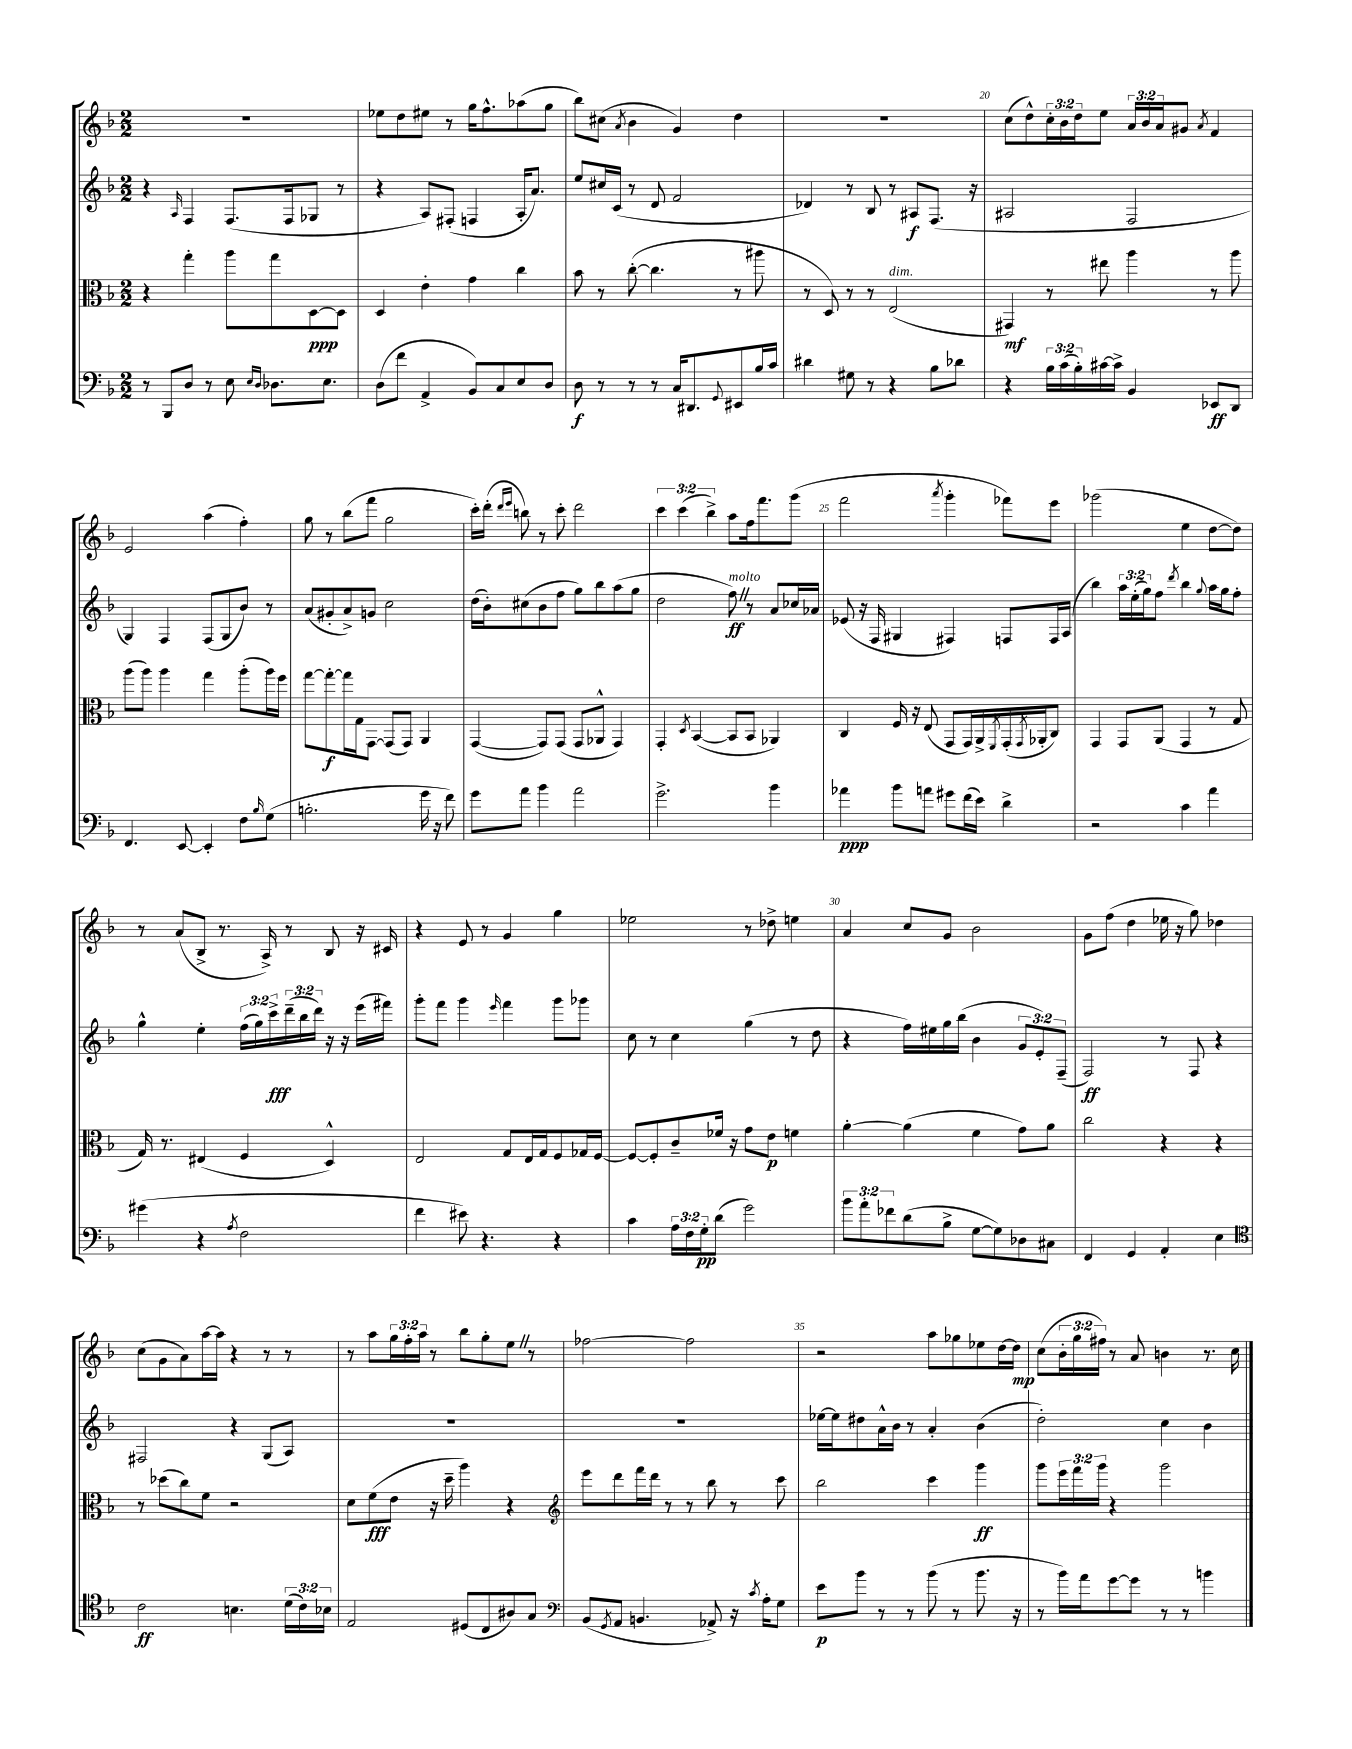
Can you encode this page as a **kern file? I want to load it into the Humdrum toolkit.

**kern	**kern	**kern	**kern
*staff4	*staff3	*staff2	*staff1
*clefF4	*clefC3	*clefG2	*clefG2
*k[b-]	*k[b-]	*k[b-]	*k[b-]
*M2/2	*M2/2	*M2/2	*M2/2
8r	4r	4r	1r
8BBB-	.	.	.
.	.	16qqA	.
8D	4gg'	4F	.
8r	.	.	.
8E	8aa	(8.F	.
16qqE	.	.	.
16qqD	.	.	.
8.D-	8gg	.	.
.	.	16F	.
.	[8D	8G-	.
8.E	.	.	.
.	8D]	8r	.
=	=	=	=
(8D	4D	4r	8ee-
8f	.	.	8dd
4AA^	4e'	8A)	8ee#
.	.	(8F#'	8r
8BB-)	4g	4F	16gg
.	.	.	8.ff^^
8C	.	.	.
8E	4cc	16A'	(8aa-
.	.	8.a)	.
8D	.	.	8gg
=	=	=	=
8D	8b-	8ee	8bb-)
8r	8r	16cc#	(8cc#
.	.	(16c	.
.	.	.	8qa
8r	([8cc'	8r	4b-
8r	4.cc]	8d	.
16C	.	2f	4g)
8.DD#	.	.	.
8qqGG	.	.	.
8EE#	8r	.	4dd
16B-	8aa#	.	.
16c	.	.	.
=	=	=	=
4d#	8r	4d-)	1r
.	8D)	.	.
8G#	8r	8r	.
8r	8r	8B-	.
4r	(2E	8r	.
.	.	8A#	.
8B-	.	(8.F	.
8d-	.	.	.
.	.	16r	.
=	=	=	=
4r	4GG#)	2A#	(8cc
.	.	.	8dd^^)
24B-	8r	.	24cc'
(24c	.	.	24b-
24B-')	.	.	24dd
[16c#	8ee#	.	8ee
16c#^]	.	.	.
4BB-	4aa	2F	24a
.	.	.	24b-
.	.	.	24a
.	.	.	8g#
.	.	.	8qa
8EE-	8r	.	4f
8DD	8aa	.	.
=	=	=	=
4.FF	(8aa	4G)	2e
.	8aa)	.	.
.	4aa	4F	.
[8EE	.	.	.
4EE']	4gg	(8F	(4aa
.	.	8G	.
8F	(8aa'	8b-)	4ff')
16qqB-	.	.	.
(8G	16aa)	8r	.
.	16ff	.	.
=	=	=	=
2.B'	[8gg	(8a	8gg
.	8gg'_	8g#'	8r
.	16gg]	8a^)	(8bb-
.	16G	.	.
.	[8GG	8g	8fff
.	(8GG]	2cc	2gg
.	8GG)	.	.
16g	4AA	.	.
16r	.	.	.
8f)	.	.	.
=	=	=	=
8g	([4GG	(16dd	16ccc')
.	.	16b-')	(16ddd'
.	.	.	16qqddd
.	.	.	16qqeee
8a	.	(8cc#	8bb)
4b-	8GG])	8b-	8r
.	(8GG	8ff	8ccc'
2a	8GG	8gg)	2ddd
.	8AA-^^	8bb-	.
.	4GG)	(8aa	.
.	.	8gg	.
=	=	=	=
2.g^	4GG'	2dd	6ccc
.	.	.	(6ccc
.	8qD	.	.
.	([4BB-	.	.
.	.	.	6bb-^)
.	8BB-]	8ff)	8aa
.	8BB-	8r	16ff
.	.	.	8.fff
4b-	4AA-)	8a	.
.	.	16cc-	(8ggg
.	.	16a-	.
=	=	=	=
4a-	4C	(8e-	2fff
.	.	16r	.
.	.	16F	.
8b-	16F	4G#	.
.	16r	.	.
8a	(8E	.	.
.	.	.	8qaaa
8g#	8GG	4F#)	4ggg'
(16f	16GG)	.	.
16e)	16AA^	.	.
.	8qFF	.	.
4d^	(16GG'	8F	8fff-)
.	8qGG	.	.
.	16AA-'	.	.
.	8C)	16F	8eee
.	.	(16A	.
=	=	=	=
2r	4GG	4bb-)	(2ggg-
.	8GG	24aa	.
.	.	(24ee'	.
.	.	24gg)	.
.	(8AA	8ff	.
.	.	8qddd	.
4c	4GG	4bb-	4ee
.	.	8qqgg	.
4a	8r	16aa	[8dd
.	.	16gg	.
.	8G	8ff'	8dd])
=	=	=	=
(4g#	16G)	4gg^^	8r
.	8.r	.	.
.	.	.	(8a
4r	(4E#	4ee'	8B-^
.	.	.	8.r
8qA	.	.	.
2F	4F	(24ff	.
.	.	24gg)	.
.	.	.	16A^)
.	.	24ccc^	.
.	.	(24ddd~	8r
.	.	24bb-	.
.	.	24ddd)	.
.	4D^^)	16r	8B-
.	.	16r	.
.	.	(16eee	16r
.	.	16fff#)	16c#
=	=	=	=
4f	2E	8ggg'	4r
.	.	8fff	.
8e#)	.	4ggg	8e
4.r	.	.	8r
.	.	16qqeee	.
.	8G	4fff	4g
.	16E	.	.
.	16G	.	.
4r	8F	8ggg	4gg
.	16G-	8ggg-	.
.	[16F	.	.
=	=	=	=
4c	8F_	8cc	2ee-
.	8F']	8r	.
24A	8c~	4cc	.
24F	.	.	.
24G'	.	.	.
(8d	16f-	.	.
.	16r	.	.
2g)	8g	(4gg	8r
.	8e	.	8dd-^
.	4f	8r	4ee
.	.	8dd	.
=	=	=	=
12b-	[4a'	4r	4a
12a'	.	.	.
12f-	.	.	.
(8d	(4a]	16ff)	8cc
.	.	16ee#	.
8B-^	.	16gg	8g
.	.	(16bb-	.
[8G	4f	4b-	2b-
8G])	.	.	.
8D-	8g)	12g	.
.	.	12e')	.
8C#	8a	.	.
.	.	(12F~	.
=	=	=	=
4FF	2cc	2F)	8g
.	.	.	(8ff
4GG	.	.	4dd
4AA'	4r	8r	16ee-
.	.	.	16r
.	.	8F	8gg)
4E	4r	4r	4dd-
=	=	=	=
*clefC4	*	*	*
2c	8r	2F#	(8cc
.	(8dd-	.	8g
.	8cc)	.	8a)
.	8f	.	[16aa
.	.	.	16aa]
4.B	2r	4r	4r
.	.	(8G	8r
(24d	.	8A)	8r
24c)	.	.	.
24B-	.	.	.
=	=	=	=
2E	8d	1r	8r
.	(8f	.	8aa
.	8e	.	24gg
.	.	.	24ff'
.	.	.	24aa
.	16r	.	8r
.	16dd~	.	.
(8D#	4aa)	.	8bb-
8C	.	.	8gg'
8A#)	4r	.	8ee
8G	.	.	8r
=	=	=	=
*clefF4	*clefG2	*	*
(8BB-	8eee	1r	[2ff-
8qGG	.	.	.
8AA	8ddd	.	.
4.BB	16fff	.	.
.	16ddd	.	.
.	8r	.	.
.	8r	.	2ff-]
8AA-^)	8bb-	.	.
16r	8r	.	.
8qc	.	.	.
16A'	.	.	.
8G	8ccc	.	.
=	=	=	=
8e	2bb-	[16ee-	2r
.	.	16ee-]	.
8b-	.	8dd#	.
8r	.	16a^^	.
.	.	16b-	.
8r	.	8r	.
(8b-	4ccc	4a'	8aa
8r	.	.	8gg-
8.b-	4ggg	(4b-	8ee-
.	.	.	[16dd
16r	.	.	16dd]
=	=	=	=
8r	8ggg	2dd')	(8cc
16b-)	24eee	.	24b-'
.	24fff	.	24gg
16a	.	.	.
.	24ggg	.	24ff#)
[8g	4r	.	8r
8g]	.	.	8a
8r	2ggg	4cc	4b
8r	.	.	.
4b	.	4b-	8.r
.	.	.	16cc
==	==	==	==
*-	*-	*-	*-
